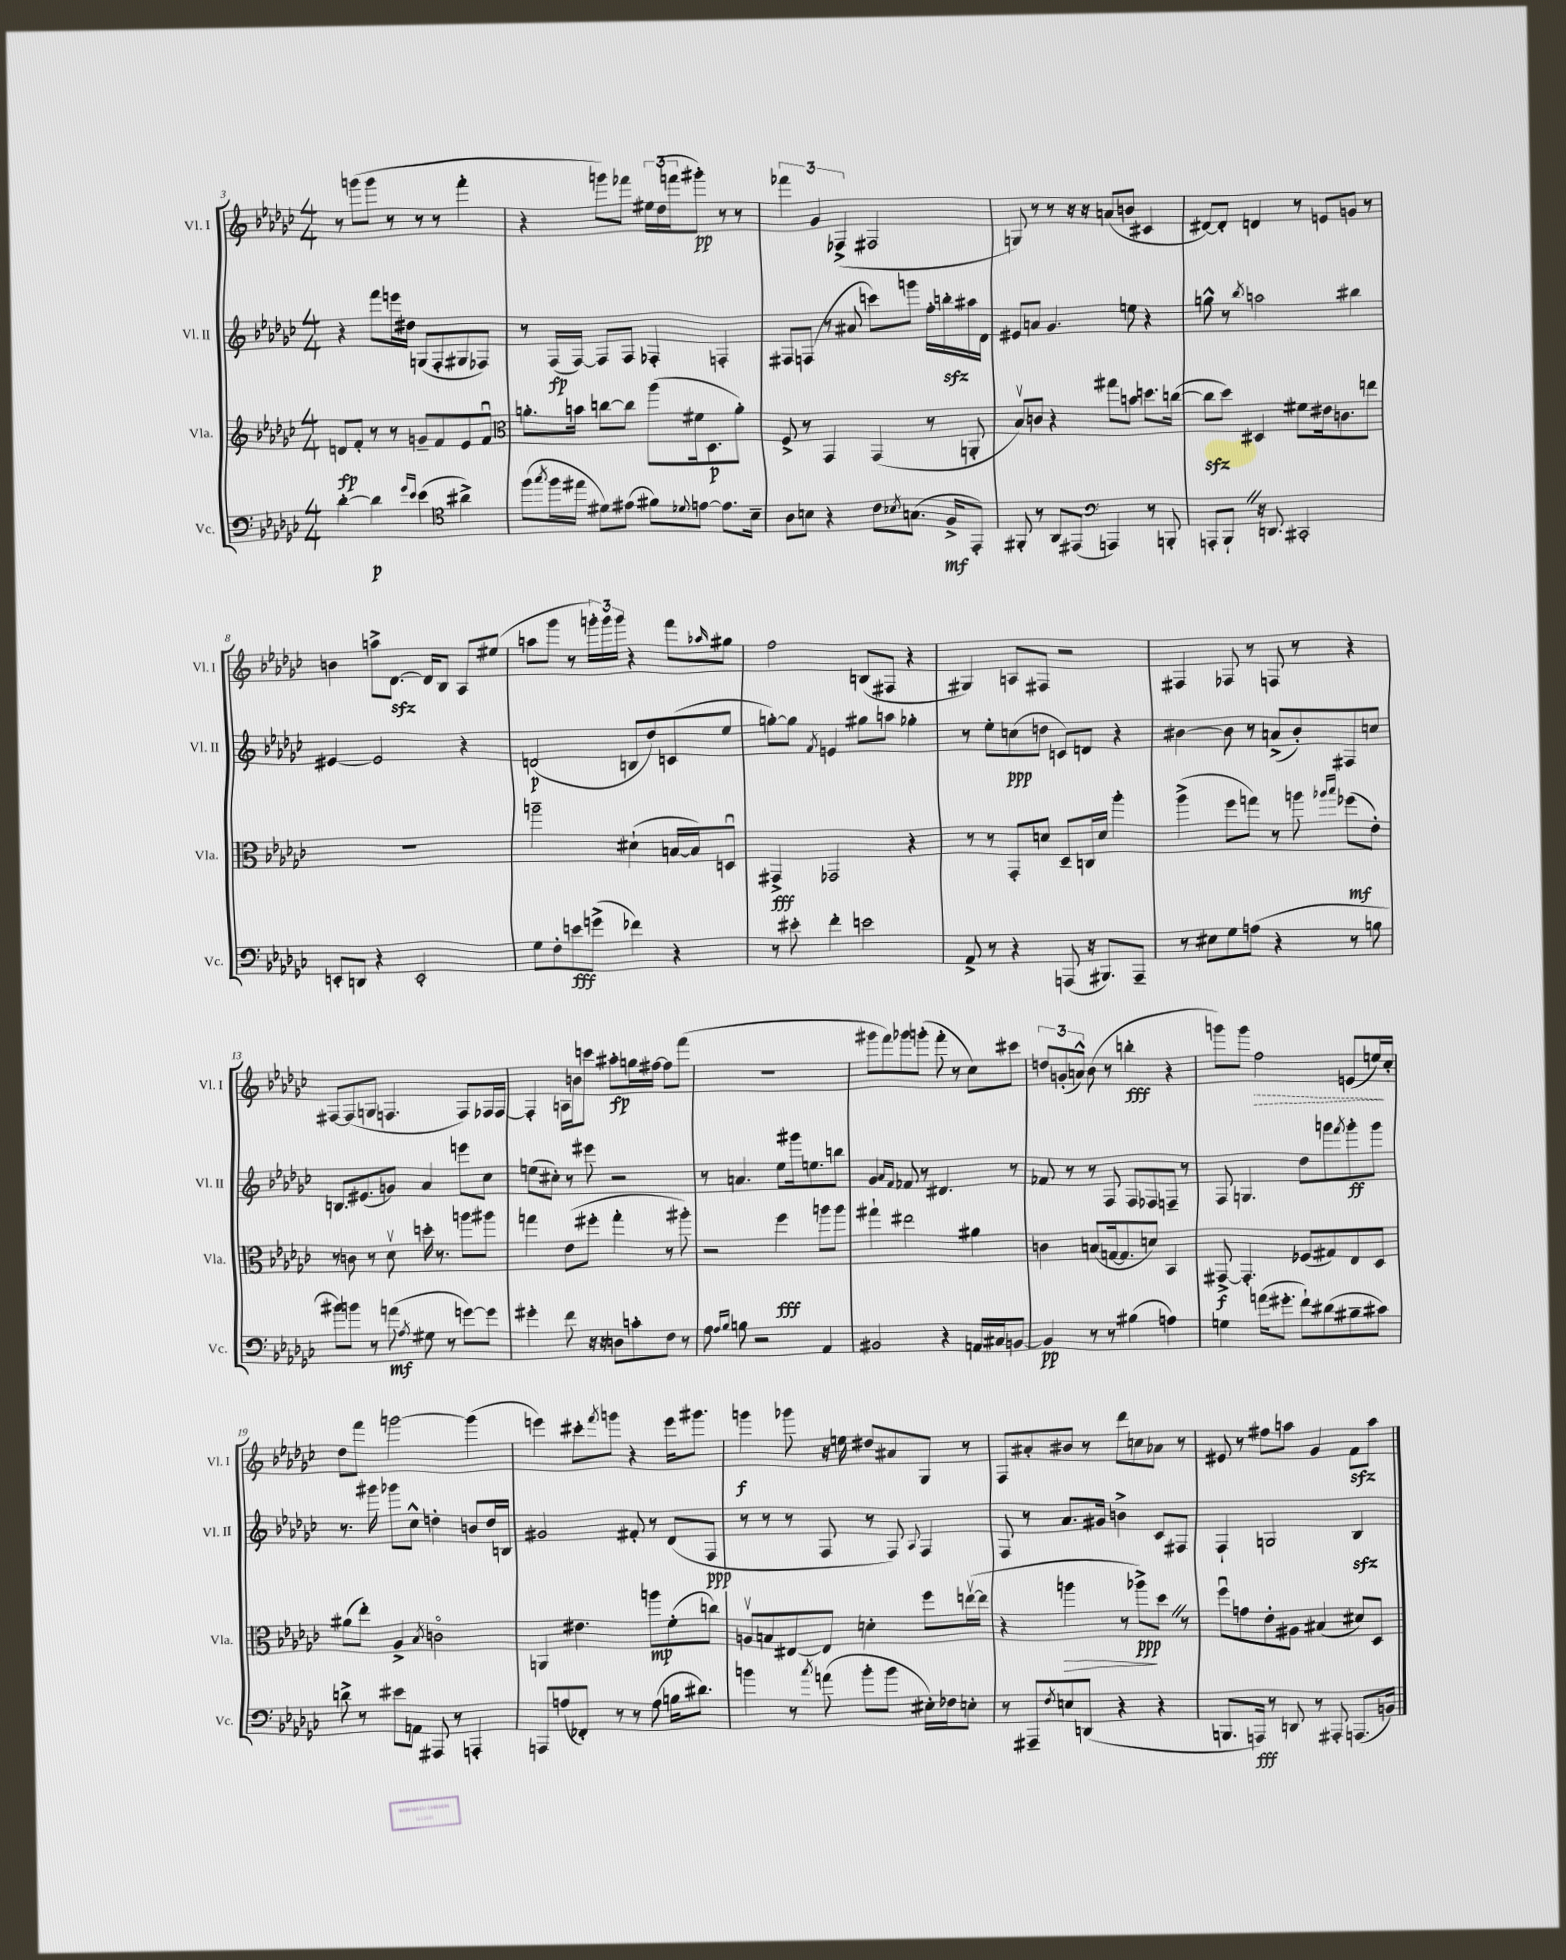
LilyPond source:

<<
\new StaffGroup <<
\new Staff = "s0" \with { instrumentName = "Vl. I" shortInstrumentName = "Vl. I" } {
    \clef treble \key ges \major \numericTimeSignature \time 4/4
    r8 g'''8( g'''8 r8 r8 r8 f'''4-. |
    r4 g'''8) fes'''8 \tuplet 3/2 { eis''16 des''16( f'''16 } gis'''8-.\pp) r8 r8 |
    \tuplet 3/2 { fes'''4 ges'4 fes4->( } fis2 |
    g8) r8 r8 r16 r16 a'8( b'8 cis'4 |
    dis'8~) dis'8-. d'4 r8 e'8 g'8 r8 |
    b'4 a''8-> des'8.~\sfz des'16 bes8 aes8 eis''8( |
    a''8 ges'''8 r8 \tuplet 3/2 { g'''16-.) g'''16 g'''16 } r4 f'''8 \grace { aes''16 } gis''8 |
    f''2 b8( fis8 r4 |
    gis4) a8 fis8 r2 |
    fis4 fes8 r8 f8 r8 r4 |
    fis8~ fis8( g8 f4. f8) fes16 fes16~ |
    fes4-. a16 b'16 c'''8 ais''8-.\fp g''16 fis''16~ fis''8 f'''8( |
    R1 |
    gis'''8 f'''8) ges'''8 g'''8-.( f'''8-. r8 ces''8) cis'''8 |
    \tuplet 3/2 { d''8 g'8-.( a'8-^) } bes'8( r8 b''4-.\fff r4 |
    g'''8) g'''8 \once \override Hairpin.style = #'dashed-line f''2\> e'8( e''16\!) ces''16-. |
    des''8 f'''8 g'''2~ g'''4( |
    e'''4) cis'''8-. \acciaccatura { f'''8 } g'''8 r4 e'''16 gis'''8. |
    g'''4\f ges'''8 r16 e''16 dis''8 ais'8 ges8 r8 |
    f8 ais'8-. bis'8 r8 des'''8 c''8 aes'8 r8 |
    eis'8 r8 fis''8 a''8 ges'4 f'8\sfz a''8 \bar "|." |
}
\new Staff = "s1" \with { instrumentName = "Vl. II" shortInstrumentName = "Vl. II" } {
    \clef treble \key ges \major \numericTimeSignature \time 4/4
    r4 f'''8 e'''16 dis''16 g8( f8-. gis8 fes8) |
    r8 f16\fp( f16~) f8 f8 fes4-. f4-. |
    fis8 f8( r8 ais'8 c'''8) g'''8 f''16-. b''16-.\sfz ais''16 des'16 |
    eis'8 a'8 ges'4. e''8 r4 |
    g''8-^ r8 \acciaccatura { bes''8 } a''2 bis''4 |
    eis'4~ eis'2 r4 |
    d'2\p( b8 des''8) c'8( ees''8 |
    g''8~-.) g''8 \acciaccatura { f'8 } e'4 gis''8 a''8 ges''4-. |
    r8 ees''8-. c''8\ppp( d''8 c'8) d'8 r4 |
    bis'4~ bis'8 r8 a'8->( bis'8-.) fis8 c''8 |
    b8. eis'8.( g'8) aes'4 e'''8 ces''8 |
    e''8( cis''8-.) r8 eis'''8 r2 |
    r8 a'4. ees''8 gis'''16 e''8. b''8 |
    ges'4 \grace { aes'16 f'16 } fes'8 r8 dis'4. r8 |
    fes'8 r8 r8 f8 f8 fes8 f8-- r8 |
    f8 g4. des''8 g'''8 \acciaccatura { f'''8 } g'''8-.\ff g'''8 |
    r8. gis'''16 ges'''8 ces''8-^ d''4-. b'8 d''16 b16 |
    gis'2 fis'8-. r8 des'8( f8\ppp |
    r8 r8 r8 f8 r8 f8) \appoggiatura { aes8 } f4 |
    f8 r8 aes'8. gis'16 b'4-> ces'8 fis8 |
    f4-! g2 bes4\sfz \bar "|." |
}
\new Staff = "s2" \with { instrumentName = "Vla." shortInstrumentName = "Vla." } {
    \clef treble \key ges \major \numericTimeSignature \time 4/4
    d'8\fp f'8-. r8 r8 g'8-- f'8 ees'8 f'8\downbow |
    \clef alto a'8.-. b'16 c''8~ c''8 aes''8( fis'16 des8.\p a'8-.) |
    f8-> r8 ges,4 ges,4( r8 a,8-. |
    bes8\upbow) c'8 r4 gis''8 b'8 d''8. c''16~( |
    c''8\sfz des''8) dis4 fis'8 eis'16 c'8. e''8 |
    R1 |
    a''2-- dis'4-!( b16~ b16) d8\downbow |
    gis,4->\fff ges,2 r4 |
    r8 r8 ges,8-. d'8 des8-- c16 d'16 aes''4-. |
    aes''4->( f''8 g''8) r8 a''8 \grace { aes''16 bes''16 } fes''8\mf( ees'8-.) |
    r8 c'8 r8 des'8\upbow d''16-. r8. a''8 ais''8 |
    g''4 ees'8( fis''8-. g''4-. r8 ais''8-.) |
    r2 f''4\fff a''8 a''8 |
    gis''4-! eis''2 ais'4 |
    c'4 b8( g16~ g8. d'8) bes,4 |
    gis,8~->\f gis,4.-. fes8( gis8) ees8 des8 |
    ais'8( ees''8-.) aes4-> \acciaccatura { bes8 } c'2\flageolet |
    a,4 eis'4. a''8\mp f'8-.( c''8) |
    a8\upbow b8 eis8~ eis8 d'4-. f''8 e''16~\upbow( e''16 |
    r4 a''4\> r8 aes''8->\ppp\!) des''8 \once \override BreathingSign.text = \markup { \musicglyph "scripts.caesura.straight" } \breathe r8 |
    f''8\downbow g'8 ees'8-. ais8 bis4( dis'8) des8 \bar "|." |
}
\new Staff = "s3" \with { instrumentName = "Vc." shortInstrumentName = "Vc." } {
    \clef bass \key ges \major \numericTimeSignature \time 4/4
    des'4~-. des'4\p \grace { ges'16 ees'16 } ees'4( \clef tenor ais'4->) |
    f''8( \acciaccatura { ges''8 } f''16 eis''16 dis'8) eis'8( fis'8) \appoggiatura { des'8 } e'8~ e'8. bes16-- |
    aes8 b8 r4 ces'8 \acciaccatura { bes8 } g8.( f16->\mf ees,8-.) |
    fis,8-. r8 aes,8 eis,8( \clef bass a,,4) r8 b,,8-. |
    a,,8-. bes,,8-! \once \override BreathingSign.text = \markup { \musicglyph "scripts.caesura.straight" } \breathe r16 d,8. cis,2-. |
    e,8-. d,8 r4 e,2-. |
    ges8 f8-. e'8\fff g'8->( fes'4) r4 |
    r8 eis'8-. f'4-. e'2 |
    aes,8-> r8 r4 a,,8( r16 bis,,8.) a,,8-- |
    r8 eis8 ges8 a8( r4 r8 b8 |
    bis'8) b'8 r8 a'8\mf( \acciaccatura { aes8 } gis8 r8 g'8~) g'8 |
    gis'4-. f'8 r16 r16 d8 c'8-. f8 r8 |
    aes8 \grace { aes16 bes16 } b8 r2 aes,4 |
    bis,2 r4 a,16 cis16 b,8~ |
    b,4\pp r8 r8 bis4( a4) |
    g4 a'16( gis'8.-. f'8-!) dis'8( bis8-- cis'8) |
    d'8-> r8 eis'8 a,8 ais,,8 r8 a,,4-. |
    a,,8 a8( fes,8-.) r8 r8 a8( b16 dis'8.) |
    b'4 r8 \acciaccatura { ces''8 } a'8( b'8-. b'8 eis16-.) fes16 e8-. |
    r8 ais,,8-- \acciaccatura { f8 } e8 d,8( r4 r4 |
    b,,8. a,,16\fff) r8 d,8 r8 ais,,8-. a,,8.( b,16) \bar "|." |
}
>>
>>
\layout { \context { \Score currentBarNumber = #3 } }
